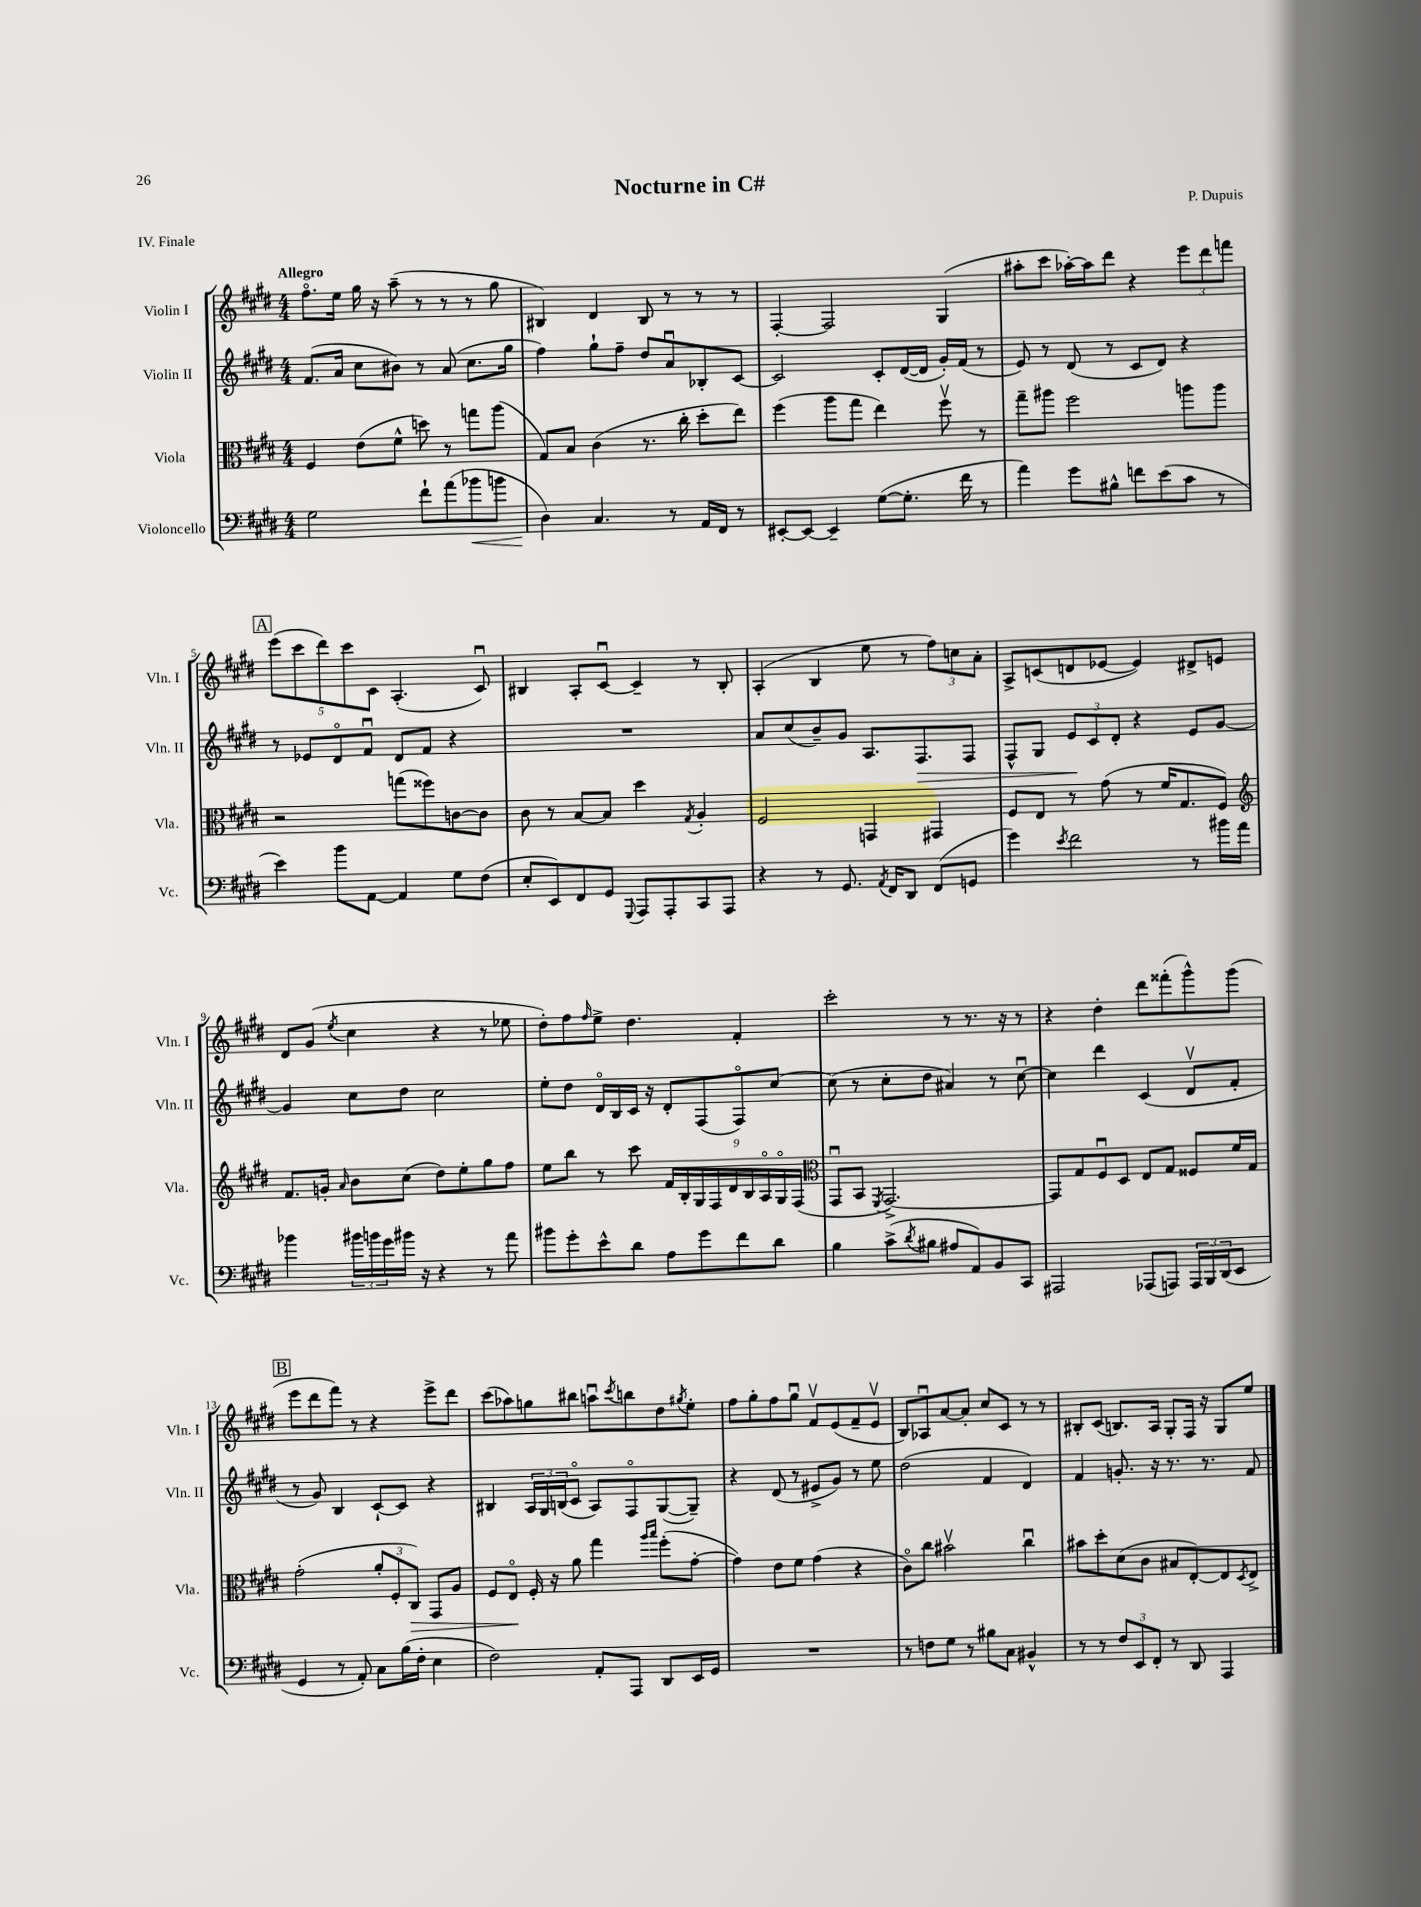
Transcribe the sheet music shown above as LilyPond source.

\header { title = "Nocturne in C#" composer = "P. Dupuis" piece = "IV. Finale" }
<<
\new StaffGroup <<
\new Staff = "s0" \with { instrumentName = "Violin I" shortInstrumentName = "Vln. I" } {
    \clef treble \key e \major \numericTimeSignature \time 4/4 \tempo "Allegro"
    fis''8.\flageolet e''16 gis''16 r16 a''8--( r8 r8 r8 gis''8 |
    bis4) dis'4 bis8 r8 r8 r8 |
    fis4~-. fis2 gis4( |
    ais''8-. cis'''8 aes''16~-.) aes''16 dis'''8 r4 \tuplet 3/2 { e'''8 dis'''8 f'''8 } |
    \mark \markup { \box "A" } \tuplet 5/4 { e'''8( cis'''8 dis'''8) cis'''8 cis'8 } a4.-.( cis'8\downbow) |
    bis4 a8-. cis'8~\downbow cis'4-- r8 bis8-. |
    a4-.( b4 e''8 r8 \tuplet 3/2 { fis''8) c''8 a'8-. } |
    a8-> c'8( d'8 ees'8~ ees'4) dis'8-> e'8 |
    dis'8 gis'8( \acciaccatura { e''8 } cis''4 r4 r8 ees''8 |
    dis''8-.) fis''8 \grace { fis''16 } e''8-> dis''4. fis'4-. |
    cis'''2-. r8 r8. r16 r8 |
    r4 dis''4-. dis'''8 fisis'''8-.( gis'''8-^) gis'''8( |
    \mark \markup { \box "B" } e'''8 dis'''8 fis'''8) r8 r4 e'''8-> dis'''8 |
    cis'''8( aes''8) g''8 bis''8 a''8\downbow \acciaccatura { cis'''8 } b''8 dis''8 \acciaccatura { gis''8 } e''8-. |
    fis''8 gis''8-. fis''8 gis''8\downbow fis'8\upbow e'8( fis'8-- e'8\upbow |
    b8) aes8\downbow a'8~ a'8-. cis''8 cis'8 r8 r8 |
    bis8-. cis'8( b8.) a16 gis8-. fis16 r16 gis8 e''8 \bar "|." |
}
\new Staff = "s1" \with { instrumentName = "Violin II" shortInstrumentName = "Vln. II" } {
    \clef treble \key e \major \numericTimeSignature \time 4/4
    fis'8.( a'16 cis''8 bis'8) r8 a'8( cis''8. gis''16 |
    fis''4) gis''8-! fis''8-- dis''8 a'8\downbow bes8-. cis'8~ |
    cis'2 cis'8-. dis'16~( dis'16 gis'16-.) fis'16( r8 |
    e'8) r8 dis'8( r8 cis'8 dis'8) r4 |
    \mark \markup { \box "A" } r8 ees'8 dis'8\flageolet fis'8\downbow dis'8 fis'8 r4 |
    R1 |
    a'8 cis''8( b'8--) gis'8 a8. fis8.\> fis8 |
    fis8-^ gis8 \tuplet 3/2 { e'8\! cis'8 dis'8-. } r4 e'8 gis'8~ |
    gis'4 cis''8 dis''8 cis''2 |
    e''8-. dis''8 dis'16\flageolet b16 cis'16 r16 dis'8-. fis8( fis8\flageolet) cis''8~ |
    cis''8( r8 cis''8-. dis''8 ais'4) r8 cis''8~\downbow |
    cis''4 dis'''4 cis'4( dis'8\upbow fis'8-. |
    \mark \markup { \box "B" } r8 gis'8) b4 cis'8~-! cis'8 r4 |
    bis4 \tuplet 3/2 { a16 gis16 b16( } cis'8\flageolet a8) fis8\flageolet gis8~( gis8--) |
    r4 dis'8( r8 eis'8-> gis'8) r8 e''8 |
    dis''2( fis'4 dis'4) |
    fis'4 g'8.-. r16 r8. r8. fis'8 \bar "|." |
}
\new Staff = "s2" \with { instrumentName = "Viola" shortInstrumentName = "Vla." } {
    \clef alto \key e \major \numericTimeSignature \time 4/4
    fis4 e'8( fis'8-^ d''8) r8 g''8 a''8( |
    gis8) b8 cis'4( r8. cis''16-. dis''8-. e''8) |
    fis''4( a''8 gis''8 e''4) fis''8\upbow r8 |
    gis''8-- ais''8 fis''2 a''8 a''8 |
    \mark \markup { \box "A" } r2 g''8( fisis''8) c'8~ c'8 |
    cis'8 r8 b8~ b8 dis''4 \acciaccatura { gis8 } a4-. |
    fis2 g,4 gis,4 |
    fis8 e8 r8 gis'8( r8 fis'16 gis8. fis8) |
    \clef treble fis'8. g'16-. \grace { a'16 } b'8 cis''8( dis''8) e''8-. gis''8 fis''8 |
    e''8 b''8 r8 cis'''8 \tuplet 9/8 { fis'16 b16-. gis16 fis16 dis'16 b16 a16\flageolet gis16\flageolet fis16( } |
    \clef alto gis,8\downbow b,8 \acciaccatura { fis,8 } gis,2.~->) |
    gis,8 gis8 fis8\downbow dis8 e8 gis8 fisis8 fis'16 gis16 |
    \mark \markup { \box "B" } gis'2-.( \tuplet 3/2 { a'8-. fis8-. cis8\>) } gis,8 a8 |
    fis8 e8\flageolet\! fis16-. r16 a'8 gis''4 \grace { a''16 b''16 } fis''8-.( gis'8~-. |
    gis'4) e'8 fis'8 gis'4( r4 |
    cis'8\flageolet) cis''8 bis'2\upbow cis''4\downbow |
    bis'8 dis''8-. dis'8( cis'8 bis8 e8~-.) e8 \acciaccatura { dis8 } e8-> \bar "|." |
}
\new Staff = "s3" \with { instrumentName = "Violoncello" shortInstrumentName = "Vc." } {
    \clef bass \key e \major \numericTimeSignature \time 4/4
    gis2 fis'8-! a'8( bes'8\< b'8 |
    dis4\!) cis4. r8 a,16 fis,16 r8 |
    eis,8~-. eis,8~ eis,4-- gis8~( gis8.-. fis'16 r8 |
    a'4) gis'8 bis8-^ f'8 e'8( cis'8 r8 |
    \mark \markup { \box "A" } e'4) b'8 a,8~ a,4 gis8 fis8( |
    e8-. e,8) fis,8 gis,8 \appoggiatura { gis,,8 } a,,8 a,,8-. cis,8 a,,8 |
    r4 r8 gis,8. \acciaccatura { a,8 } fis,16 dis,8 fis,8( g,8 |
    gis'4) \acciaccatura { e'8 } fis'2 r8 bis'16 a'16 |
    bes'4 \tuplet 3/2 { bis'16 b'16 gis'16 } bis'16 r16 r4 r8 a'8 |
    bis'8 gis'8-. e'8-^ dis'8 a8 gis'8 fis'8 dis'8 |
    b4 cis'8->( \acciaccatura { dis'8 } bis8 ais8 a,8) b,8 cis,8 |
    ais,,2 aes,,8( a,,8) \tuplet 3/2 { a,,16 b,,16 dis,16( } e,8 |
    \mark \markup { \box "B" } gis,4 r8 a,8-.) cis8 b16( fis16-. e4 |
    fis2) a,8-. a,,8 dis,8 e,16 gis,16 |
    R1 |
    r8 f8 gis8 r8 bis8 cis8 bis,4-^ |
    r8 r8 \tuplet 3/2 { fis8 e,8 fis,8-. } r8 dis,8 a,,4 \bar "|." |
}
>>
>>
